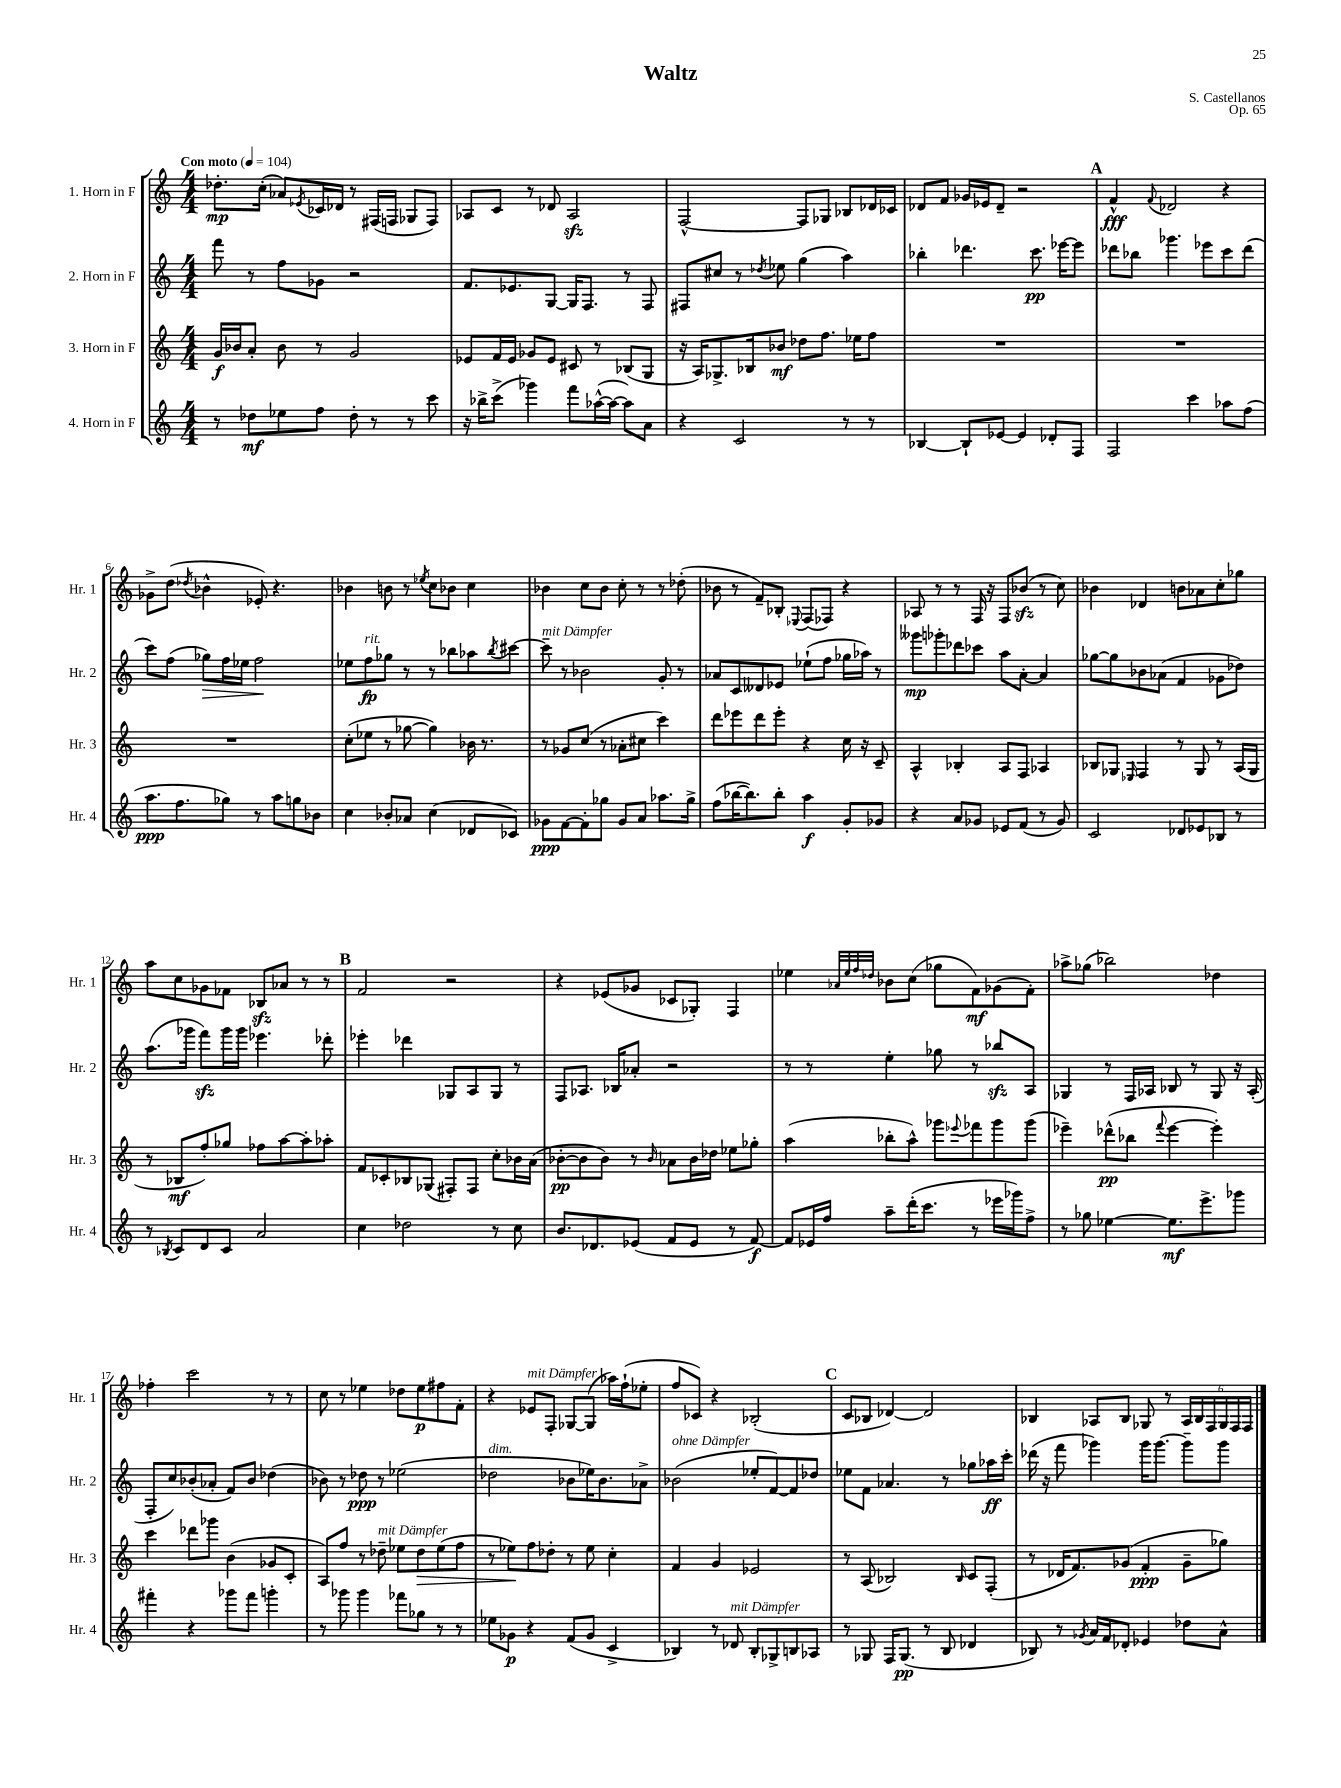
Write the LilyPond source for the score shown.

\header { title = "Waltz" composer = "S. Castellanos" opus = "Op. 65" }
<<
\new StaffGroup <<
\new Staff = "s0" \with { instrumentName = "1. Horn in F" shortInstrumentName = "Hr. 1" } {
    \clef treble \key c \major \numericTimeSignature \time 4/4 \tempo "Con moto" 4 = 104
    des''8.-.\mp c''16-.( aes'8) \acciaccatura { ees'8 } ces'16 des'16 r8 fis16( f16 ges8 f8) |
    aes8 c'8 r8 des'8 aes2\sfz |
    f2~-^ f8 ges8 bes8 des'16 ces'16 |
    des'8 f'8 ges'16 ees'16 des'8-- r2 |
    \mark \markup { \bold "A" } f'4-^\fff \appoggiatura { f'8 } des'2 r4 |
    ges'8-> d''8( \acciaccatura { des''8 } bes'4-^ ees'8-.) r4. |
    bes'4 b'8 r8 \acciaccatura { ees''8 } c''8 bes'8 c''4 |
    bes'4 c''8 bes'8 c''8-. r8 r8 des''8-.( |
    bes'8 r8 f'8--) bes8-. \appoggiatura { ees8 } f8( fes8) r4 |
    aes8 r8 r8 f16 r16 f8 bes'8\sfz( r8 c''8) |
    bes'4 des'4 b'8 aes'8 c''8-. ges''8 |
    a''8 c''8 ges'8 fes'8 bes8\sfz aes'8 r8 r8 |
    \mark \markup { \bold "B" } f'2 r2 |
    r4 ees'8( ges'8 ces'8 ges8-.) f4 |
    ees''4 \grace { aes'32 ees''32 f''32 des''32 } bes'8 c''8( ges''8 f'8\mf) ges'8( f'8-.) |
    aes''8-> ges''8( bes''2) des''4 |
    fes''4-. c'''2 r8 r8 |
    c''8 r8 ees''4 des''8 ees''8\p fis''8 f'8-. |
    r4 ees'8^\markup { \italic "mit Dämpfer" } f8-. ges8~ ges8( aes''16) f''16-!( ees''8-. |
    f''8 ces'8) r4 bes2-.( |
    \mark \markup { \bold "C" } c'8 bes8 des'4~) des'2 |
    bes4 aes8 bes8 ges8 r8 \tuplet 6/4 { aes16 bes16 f16 ges16 f16 f16 } \bar "|." |
}
\new Staff = "s1" \with { instrumentName = "2. Horn in F" shortInstrumentName = "Hr. 2" } {
    \clef treble \key c \major \numericTimeSignature \time 4/4
    f'''8 r8 f''8 ges'8 r2 |
    f'8. ees'8. g8~ g16 f8. r8 f8 |
    fis8 cis''8 r8 \acciaccatura { des''8 } ees''8 g''4( a''4) |
    bes''4-. des'''4. c'''8.\pp ees'''16~ ees'''8 |
    \mark \markup { \bold "A" } des'''8 bes''8 ges'''4. ees'''8 c'''8 des'''8( |
    c'''8) f''8( ges''8\>) f''16 ees''16 f''2\! |
    ees''8 f''8\fp^\markup { \italic "rit." } ges''8 r8 r8 bes''8 aes''8 \acciaccatura { bes''8 } cis'''8~ |
    cis'''8--^\markup { \italic "mit Dämpfer" } r8 bes'2 g'8-. r8 |
    aes'8 c'8 deses'8 ees'8 ees''8-!( f''8 ges''16 aes''16) r8 |
    geses'''8\mp ges'''8-. des'''8 ces'''8 a''8 a'8~-. a'4 |
    ges''8~ ges''8 bes'8 aes'8( f'4 ges'8 des''8) |
    a''8.( ges'''16 f'''8\sfz) ges'''16 ges'''16 ees'''4. des'''8-. |
    \mark \markup { \bold "B" } ees'''4-. des'''4 ges8 a8 ges8 r8 |
    f8 aes8. bes16 aes'8-. r2 |
    r8 r8 e''4-. ges''8 r8 bes''8\sfz a8 |
    ges4 r8 f16 aes16 bes8 r8 ges8 r16 aes16-.( |
    f8-. c''8) bes'8-.( aes'8-. f'8) bes'8 des''4( |
    bes'8) r8 des''8\ppp r8 ees''2( |
    des''2^\markup { \italic "dim." } bes'8 ees''16) bes'8. aes'8-> |
    bes'2^\markup { \italic "ohne Dämpfer" }( ees''8-. f'8~) f'8 des''8 |
    \mark \markup { \bold "C" } ees''8 f'8 aes'4. r8 ges''8 aes''16\ff c'''16-. |
    des'''16( r16 f'''8 ges'''4) ges'''16 ges'''8.~ ges'''8-- ges'''8 \bar "|." |
}
\new Staff = "s2" \with { instrumentName = "3. Horn in F" shortInstrumentName = "Hr. 3" } {
    \clef treble \key c \major \numericTimeSignature \time 4/4
    g'16\f bes'16 a'8-. bes'8 r8 g'2 |
    ees'8 f'16 ees'16 ges'8 ees'8 cis'8 r8 bes8( g8 |
    r16 a16) ges8.-> bes16 bes'8\mf des''8 f''8. ees''16 f''8 |
    R1 |
    \mark \markup { \bold "A" } R1 |
    R1 |
    c''8-.( ees''8 r8 ges''8~ ges''4) bes'16 r8. |
    r8 ges'8 c''8( r8 aes'8-. cis''8 c'''4) |
    d'''8 ees'''8 d'''8 ees'''8-. r4 c''16 r16 c'8-- |
    a4-^ bes4-. a8 f8 aes4 |
    bes8 ges8 \grace { ees16 } f4 r8 ges8 r8 a16( ges16 |
    r8 bes8\mf f''8-.) ges''8 fes''8 a''8~ a''8-. aes''8-. |
    \mark \markup { \bold "B" } f'8 ces'8-. bes8 ges8( fis8-.) fis8 c''8-. bes'16 a'16( |
    bes'8~-.\pp bes'8 bes'8) r8 \grace { bes'16 } aes'8 bes'16 des''16 ees''8 ges''8-. |
    a''4( bes''8-. a''8-^) ges'''8 \appoggiatura { ees'''8 } fes'''8 ges'''8 ges'''8( |
    ees'''4--) des'''8-^\pp( bes''8 \appoggiatura { f'''8 } ees'''4~ ees'''4-.) |
    c'''4 des'''8 ges'''8 b'4( ges'8 c'8-. |
    a8) f''8 r8 des''8--^\markup { \italic "mit Dämpfer" } ees''8 des''8\> ees''8( f''8 |
    r8 ees''8\!) f''8 des''8-. r8 ees''8 c''4-. |
    f'4 g'4 ees'2 |
    \mark \markup { \bold "C" } r8 a8( bes2) \grace { bes16 } c'8 f8-.( |
    r8 des'16 f'8.) ges'8( f'4-.\ppp ges'8-- ges''8) \bar "|." |
}
\new Staff = "s3" \with { instrumentName = "4. Horn in F" shortInstrumentName = "Hr. 4" } {
    \clef treble \key c \major \numericTimeSignature \time 4/4
    r8 des''8\mf ees''8 f''8 des''8-. r8 r8 c'''8 |
    r16 bes''16-> c'''8->( ges'''4) f'''8 aes''16~-^( aes''16~ aes''8) a'8 |
    r4 c'2 r8 r8 |
    bes4~ bes8-! ees'8~ ees'4 des'8-. f8 |
    \mark \markup { \bold "A" } f2 c'''4 aes''8 f''8( |
    a''8.\ppp f''8. ges''8) r8 a''8 g''8 bes'8 |
    c''4 bes'8-. aes'8 c''4( des'8 ces'8) |
    ges'8\ppp f'8~ f'8-. ges''8 ges'8 a'8 aes''8. ges''16-> |
    f''8( bes''16~ bes''8.) bes''8-. a''4\f g'8-. ges'8 |
    r4 a'8 ges'8 ees'8 f'8( r8 ges'8) |
    c'2 des'8 ees'8 bes8 r8 |
    r8 \acciaccatura { bes8 } c'8 d'8 c'8 a'2 |
    \mark \markup { \bold "B" } c''4 des''2 r8 c''8 |
    b'8. des'8. ees'8( f'8 ees'8 r8 f'8~\f) |
    f'8 ees'16 f''16 a''8-- d'''16-.( c'''8. r8 ees'''16 ges'''16) f''8-> |
    r8 ges''8 ees''4~ ees''8.\mf e'''8.-> ges'''8 |
    fis'''4-. r4 ges'''8 fis'''8 g'''4-. |
    r8 ges'''8 ges'''4 fes'''8 ges''8 r8 r8 |
    ees''8 ges'8\p r4 f'8( ges'8 c'4-> |
    bes4) r8 des'8^\markup { \italic "mit Dämpfer" } bes8-. ges8-> b8 aes8 |
    \mark \markup { \bold "C" } r8 ges8 f16 ges8.\pp( r8 b8 des'4 |
    bes8) r8 \acciaccatura { ges'8 } a'16 f'16 des'8-. ees'4 des''8 a'8-^ \bar "|." |
}
>>
>>
